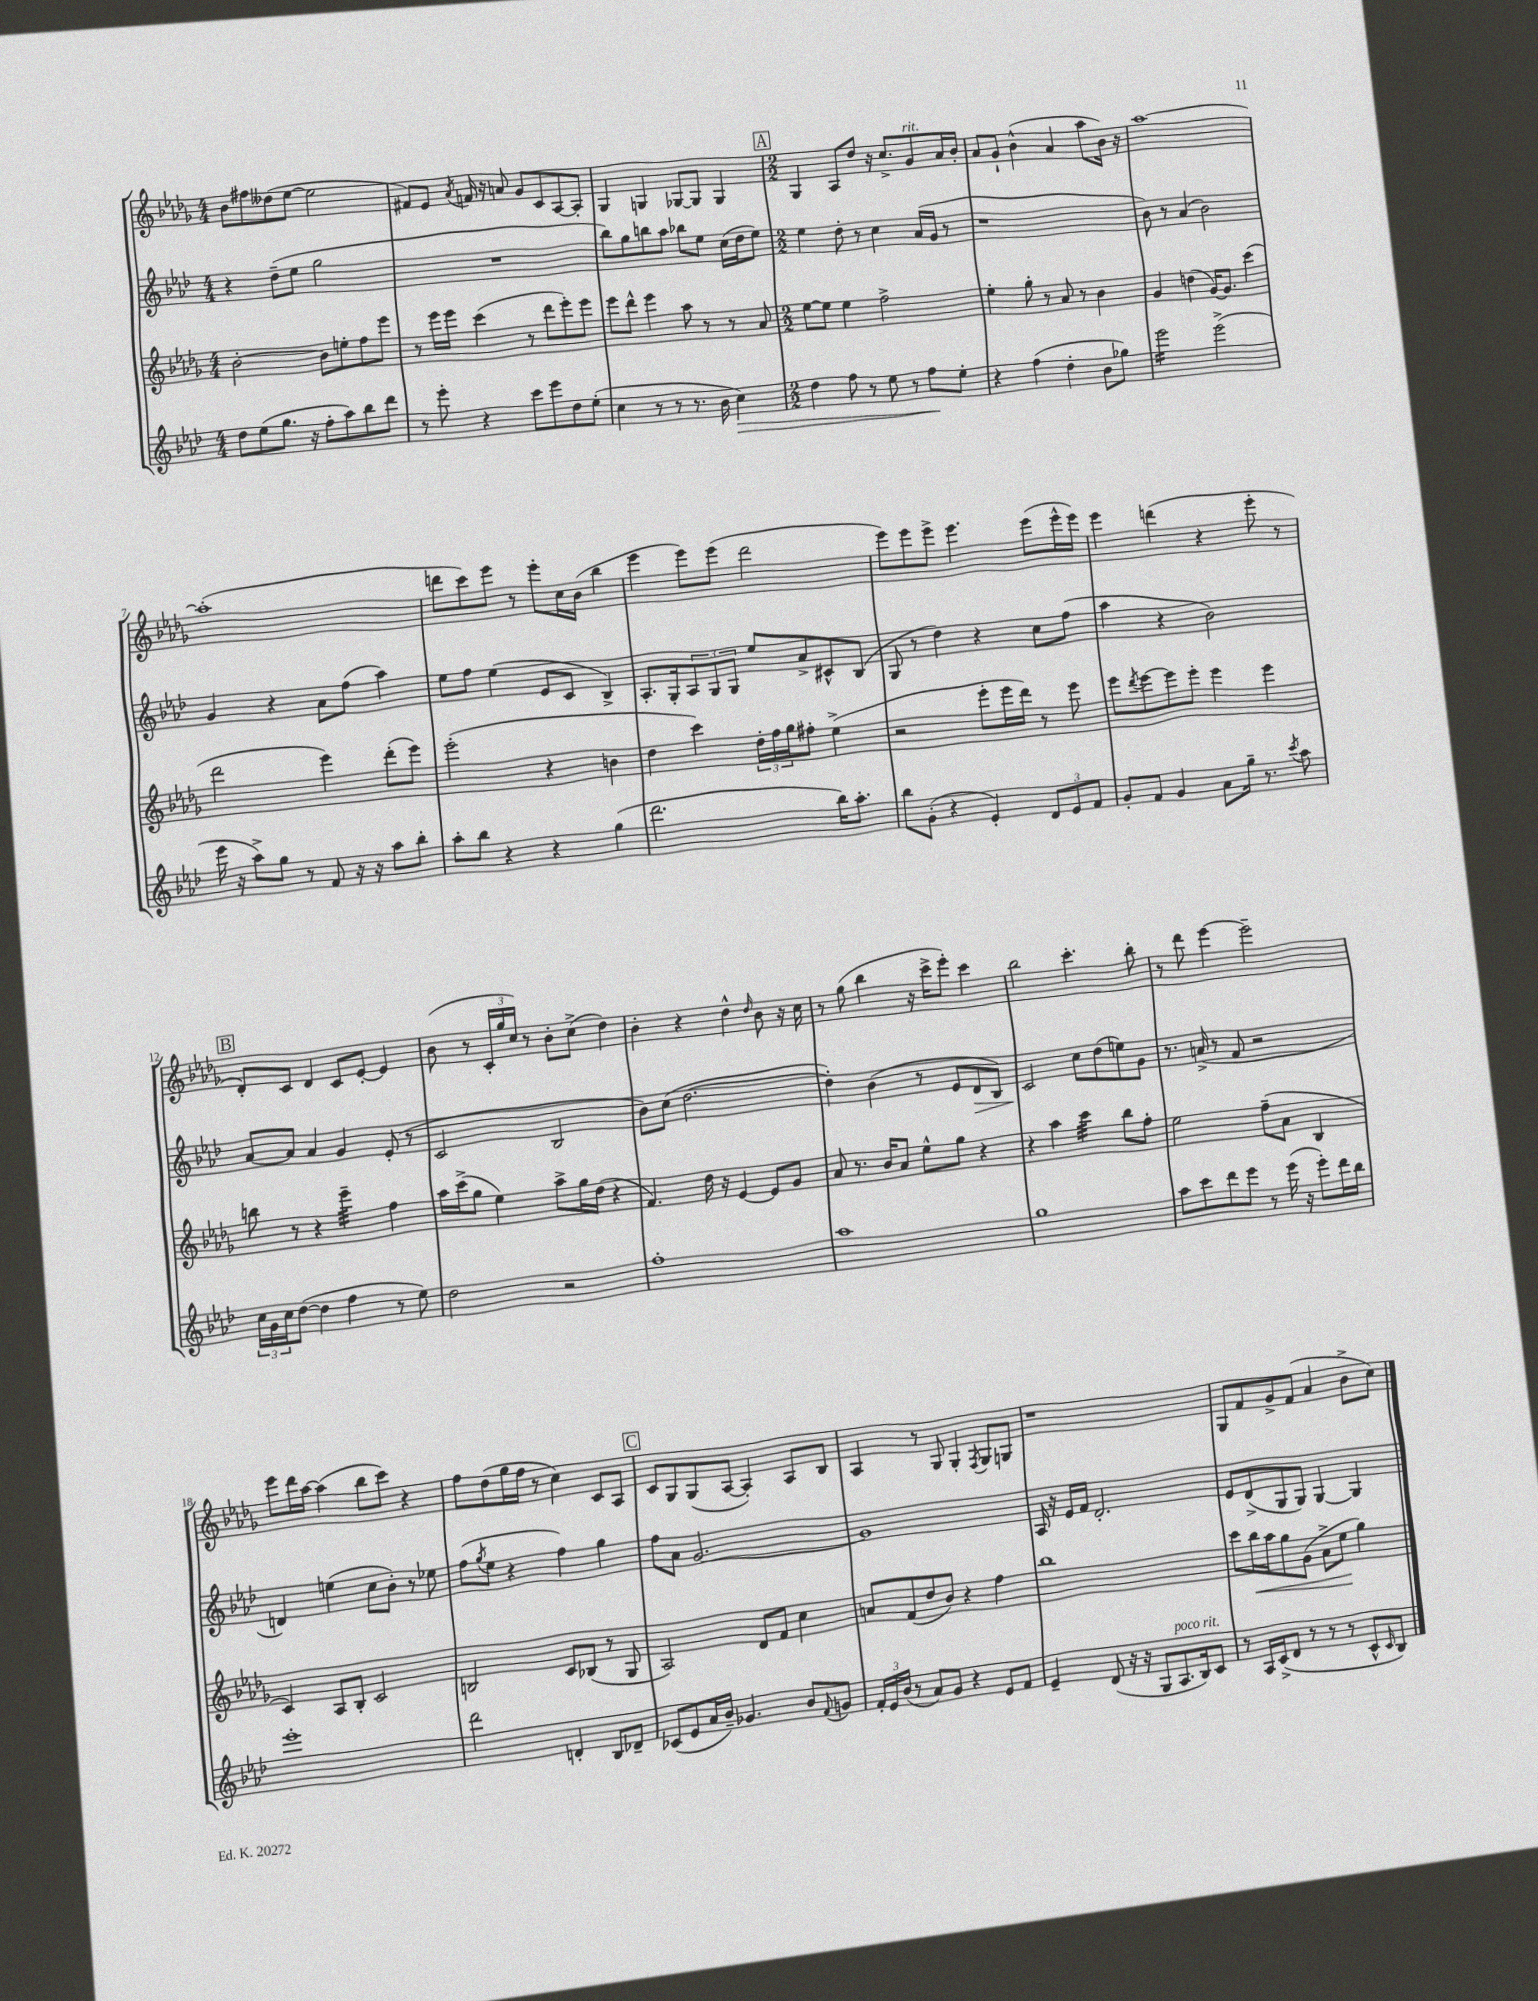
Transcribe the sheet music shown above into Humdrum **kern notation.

**kern	**kern	**kern	**kern
*staff4	*staff3	*staff2	*staff1
*clefG2	*clefG2	*clefG2	*clefG2
*k[b-e-a-d-]	*k[b-e-a-d-g-]	*k[b-e-a-d-]	*k[b-e-a-d-g-]
*M4/4	*M4/4	*M4/4	*M4/4
8dd-	[2b-'	4r	8b-
(8ee-	.	.	8ff#
8.gg	.	(8dd-~	(8dd--
.	.	8ee-	[8ee-
16r	.	.	.
8ff'	8b-]	2gg	2ee-]
8aa-)	8ee'	.	.
8bb-	8ff	.	.
8ddd-	8eee-	.	.
=	=	=	=
8r	8r	1r	8f#)
8eee-'	16eee-	.	8e-
.	16eee-	.	.
.	.	.	8qa-
4r	(4ccc	.	16f
.	.	.	16r
.	.	.	8a
8ccc	8r	.	8g-
8eee-	8ddd-	.	8c
8dd-	8eee-')	.	[8A-
(8ee-'	8eee-	.	8A-']
=	=	=	=
4cc	8eee-	8bb-)	4G-
.	8ddd-^^	8gg	.
8r	4eee-	8bb	4G
8r	.	8aa-	.
8.r	8aa-	8bb-	[8G-
.	8r	8ee-	8G-]
16b-	.	.	.
4cc)	8r	(16cc	4G-
.	.	16dd-	.
.	8a-	8ee-)	.
=	=	=	=
*M2/2	*M2/2	*M2/2	*M2/2
4dd-	[8ee-	4ee-	4G-
.	8ee-]	.	.
8ff	4ee-	8dd-'	8A-
8r	.	8r	8dd-
8ee-	2ff^	4cc	16r
.	.	.	8.cc^
8r	.	.	.
8ff	.	(16a-	8g-
.	.	16g	.
8ee-'	.	8r	16a-
.	.	.	16b-'
=	=	=	=
4r	4ee-'	1r	8a-
.	.	.	8g-`
(4ff	8gg-'	.	(4b-^^
.	8r	.	.
4dd-'	8a-	.	4a-
.	8r	.	.
8b-	4b-	.	8aa-
8gg-)	.	.	16b-)
.	.	.	16r
=	=	=	=
2eee-	4g-	8b-)	[1aa-
.	.	8r	.
.	(4dd	(4a-	.
(2eee-^	[16g-)	2b-)	.
.	8.g-]	.	.
.	(4ccc	.	.
=	=	=	=
16eee-	2ddd-	4g	(1aa-']
16r	.	.	.
8aa-^)	.	.	.
8gg	.	4r	.
8r	.	.	.
8f	4eee-)	8a-	.
16r	.	(8ff	.
16r	.	.	.
8aa-	(8ddd-'	4aa-)	.
8bb-'	8eee-)	.	.
=	=	=	=
8aa-'	(2eee-'	8ee-	8ddd
8bb-	.	8ff	8ccc)
4r	.	(4ee-	8eee-
.	.	.	8r
4r	4r	8e-	8eee-'
.	.	8c	16cc
.	.	.	(16b-
(4gg	4b	4B-^)	4bb-
=	=	=	=
2.ddd-	4dd-	8.A-'	4eee-
.	.	16G'	.
.	4ccc)	12A-	8eee-)
.	.	12G	.
.	.	.	(8eee-
.	.	12G	.
.	24dd-'	8ee-	2ddd-
.	24ff	.	.
.	24gg-	.	.
.	8ff#'	8a-^	.
16bb-)	(4ee-^	8c#^^	.
8.aa-'	.	.	.
.	.	(8B-	.
=	=	=	=
8bb-	2r	8G	8eee-)
(8g'	.	8r	8eee-
4r	.	4dd-)	8eee-^
.	.	.	4.eee-
4e-')	8eee-'	4r	.
.	16eee-	.	.
.	16ddd-)	.	.
12d-	8r	8cc	(8eee-
12e-	.	.	.
.	8eee-	(8ff	16eee-^^
12f	.	.	.
.	.	.	16eee-)
=	=	=	=
8g'	8eee-	4aa-	4eee-
.	8qddd-	.	.
8f	[8eee-	.	.
4g	8eee-]	4r	(4ddd
.	8eee-'	.	.
8a-	4eee-	2b-)	4r
16gg~	.	.	.
8.r	.	.	.
.	4eee-	.	8eee-'
8qccc	.	.	.
8aa-	.	.	8r
=	=	=	=
24cc	8bb	[8a-	8d-')
24g	.	.	.
24cc	.	.	.
([8dd-	8r	8a-]	8c
4dd-]	4r	4a-	4d-
4ff	4eee-~	4g	8c
.	.	.	[8e-'
8r	4ff	(8e-'	4e-]
8ee-)	.	8r	.
=	=	=	=
2dd-	16aa-	2c	(8b-
.	(16ccc^	.	.
.	8gg-	.	8r
.	4ee-)	.	24c'
.	.	.	24gg-
.	.	.	24cc)
.	.	.	8r
2r	8aa-^	2B-	8b-'
.	16gg-	.	(8cc^
.	(16dd-	.	.
.	4r	.	4dd-)
=	=	=	=
1ff'	4.f)	8b-)	4b-'
.	.	(8cc	.
.	.	[2.dd-	4r
.	16dd-	.	.
.	16r	.	.
.	[4e-	.	4dd-^^
.	.	.	16qqdd-
.	8e-]	.	8b-
.	8g-	.	16r
.	.	.	16cc
=	=	=	=
1aa-	8a-	4dd-'])	8r
.	8.r	.	(8gg-
.	.	(4b-	4bb-
.	16b-	.	.
.	8a-	.	.
.	8ee-^^	8r	16r
.	.	.	16ccc^
.	8gg-	8e-	8eee-')
.	4r	8d-	4ccc
.	.	8B-)	.
=	=	=	=
1gg	4r	2c	2bb-
.	4aa-	.	.
.	4ccc	8cc	4.ccc'
.	.	(8dd-	.
.	8bb-	8ee)	.
.	8ff'	8g	8bb-'
=	=	=	=
8aa-	2ee-	8.r	8r
8ccc	.	.	8ddd-
.	.	(16a^	.
8ddd-	.	8r	[4eee-
8eee-	.	8f	.
8r	(8ff~	2r	2eee-~]
(16eee-	8a-	.	.
16r	.	.	.
8eee-')	4B-	.	.
16ddd-	.	.	.
16bb-	.	.	.
=	=	=	=
1eee-'	4c)	4d)	8eee-
.	.	.	16ddd-
.	.	.	[16aa-
.	8A-	(4ee	(4aa-]
.	8B-'	.	.
.	2c	8cc	8bb-
.	.	8b-')	8ccc)
.	.	8r	4r
.	.	8ee-	.
=	=	=	=
2ddd-	2B	(8ff	8ff
.	.	8qgg	.
.	.	8ee-	(8dd-
.	.	4r	16gg-
.	.	.	16ff
.	.	.	8r
4d'	8c	4ff)	4cc)
.	(8B-	.	.
8B-	8r	4gg	8c
8d-~	8G-	.	8A-
=	=	=	=
(8c-	2A-)	8ff	8c
8e-	.	8a-	8G-
16a-	.	[2.g	(8G-
16b-~)	.	.	.
4.g-	.	.	[8A-
.	8d-	.	4A-'])
.	8f	.	.
8b-	4cc	.	8A-
8qqf	.	.	.
8g	.	.	8B-
=	=	=	=
24f'	8a	1g]	4A-
24e-	.	.	.
(24b-	.	.	.
8r	(8f	.	.
8a-)	8dd-	.	8r
8g	8b-)	.	8G-
4r	4r	.	4G-'
.	.	.	8qF
8e-	4ff	.	8G-
8f	.	.	8G
=	=	=	=
4e-~	1bb-	16A-	1r
.	.	16r	.
.	.	16e-	.
.	.	16f	.
(8d-	.	2.d-'	.
16r	.	.	.
16r	.	.	.
8G	.	.	.
8.A-	.	.	.
16B-)	.	.	.
8c	.	.	.
=	=	=	=
8r	8ccc	8e-	8G-
16A-	16bb-	(8d-^	8f
(16c^	16aa-	.	.
8d-	8gg-	8G	8g-^
8r	(8g-	8G)	(8f
8r	8a-^	[4G	4a-
8r	8ee-	.	.
8c^^	4gg-)	4G]	8b-^
16qqc	.	.	.
8B-)	.	.	8cc)
==	==	==	==
*-	*-	*-	*-
